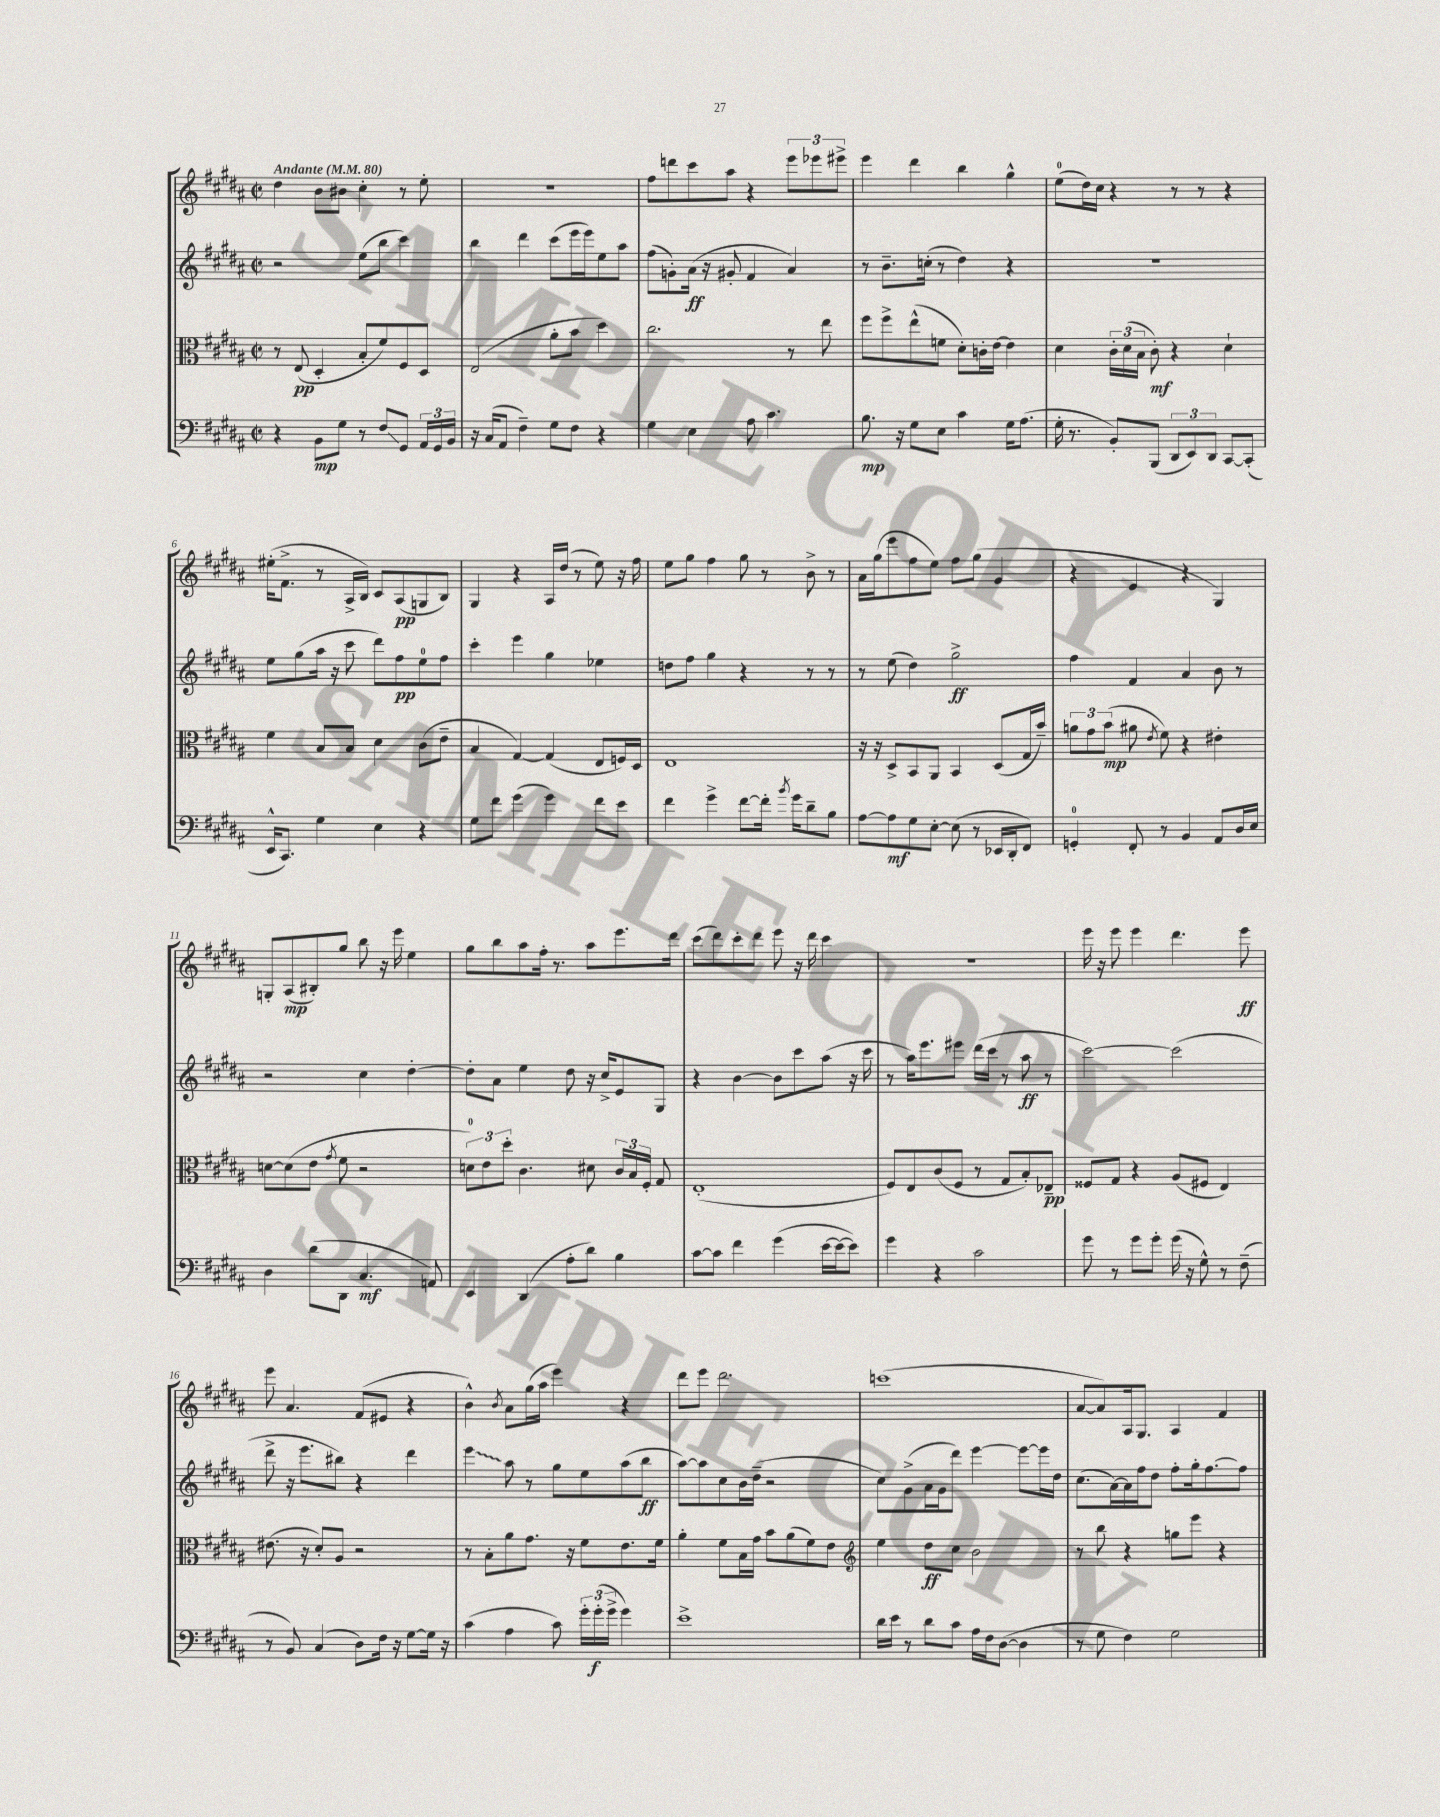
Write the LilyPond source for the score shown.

<<
\new StaffGroup <<
\new Staff = "s0" {
    \clef treble \key b \major \defaultTimeSignature \time 2/2 \tempo "Andante" 4 = 80
    \autoBeamOff dis''4 b'8[ bis'8] cis''4-. r8 e''8-. |
    r1 |
    fis''8[ d'''8 cis'''8 ais''8] r4 \tuplet 3/2 { e'''8[ ees'''8 eis'''8]-> } |
    e'''4 dis'''4 b''4 gis''4-^ |
    e''8[-0( dis''16) cis''16] r4 r8 r8 r4 |
    eis''16[-.( fis'8.]-> r8 ais16[-> b16]) cis'8[ ais8\pp( g8 b8]) |
    gis4 r4 ais16[ dis''16]( r8 e''8) r16 fis''16 |
    e''8[ gis''8] fis''4 gis''8 r8 b'8-> r8 |
    ais'16[ gis''16( e'''8 fis''8 e''8]) fis''8[ gis''8]( gis'4 |
    r4 e'4 r4 gis4) |
    g8[-. ais8\mp( bis8-.) gis''8] b''8 r16 e'''16 e''4 |
    gis''8[ b''8 ais''8 fis''16]-. r8. ais''8[ e'''8. dis'''16] |
    cis'''8[( dis'''8) cis'''8-. dis'''8] e'''8 r16 dis'''16 cis'''4 |
    R1 |
    e'''16 r16 e'''8 e'''4 dis'''4. e'''8\ff |
    e'''8 ais'4. fis'8[( eis'8] r4 |
    b'4-^) \acciaccatura { b'8 } ais'8[ gis''16( ais''16] e'''4) r4 |
    dis'''8[ e'''8] dis'''2. |
    c'''1( |
    ais'8[~ ais'8) ais16 gis8.] ais4 fis'4 \bar "|." |
}
\new Staff = "s1" {
    \clef treble \key b \major \defaultTimeSignature \time 2/2
    \autoBeamOff r2 e''8[( b''8] cis'''4) |
    b''4 dis'''4 cis'''8[( e'''16 e'''16) e''8 ais''8] |
    fis''8[( g'8-.) ais'16]\ff( r16 gis'8-. fis'4 ais'4) |
    r8 b'8.[-- c''16]-.( r8 dis''4) r4 |
    R1 |
    e''8[ gis''8( ais''16] r16 cis'''8 dis'''8[) fis''8\pp e''8-0 fis''8] |
    cis'''4-. e'''4 gis''4 ees''4 |
    d''8[ fis''8] gis''4 r4 r8 r8 |
    r8 e''8( dis''4) gis''2->\ff |
    fis''4 fis'4 ais'4 b'8 r8 |
    r2 cis''4 dis''4~-. |
    dis''8[-. ais'8] e''4 dis''8 r16 cis''16[-> e'8 gis8] |
    r4 b'4~ b'8[ cis'''8 ais''8]( r16 cis'''16 |
    r8 ais''16[) e'''8. eis'''8] dis'''16[( cis'''16] r8 ais''8\ff r8 |
    cis'''2~) cis'''2( |
    dis'''8-> r16 e'''8.[ bis''8]) r4 dis'''4 |
    \once \override Glissando.style = #'zigzag e'''4\glissando ais''8 r8 gis''8[ e''8 ais''8( b''8]\ff |
    ais''8[~) ais''8 cis''8 b'16 dis''16]--( r2 |
    cis''8[) gis'8->( ais'16 gis'16 dis'''8]) e'''4~ e'''8[~ e'''16 dis''16] |
    cis''8.[( ais'16~) ais'16 fis''16 dis''8] fis''8[-. gis''16-. fis''8.~ fis''8] \bar "|." |
}
\new Staff = "s2" {
    \clef alto \key b \major \defaultTimeSignature \time 2/2
    \autoBeamOff r8 e8\pp( dis4-. b8[-. fis'8) fis8 dis8] |
    e2( ais'8[-. b'8] dis''4) |
    cis''2. r8 e''8 |
    fis''8[ fis''8-> e''8-^( f'8] dis'8[-.) c'16-. e'16]~ e'4 |
    dis'4 \tuplet 3/2 { cis'16[-. dis'16( b16] } cis'8-.\mf) r4 dis'4-! |
    fis'4 b8[ b8] dis'4 cis'8[( e'8]-- |
    b4 gis4~) gis4( e8[ f16) dis16] |
    e1 |
    r16 r16 dis8[-> b,8 ais,8] b,4 dis8[( gis16 b'16]--) |
    \tuplet 3/2 { a'8[ gis'8 b'8]\mp( } ais'8 \acciaccatura { e'8 } fis'8) r4 eis'4-. |
    d'8[~ d'8( e'8] \acciaccatura { gis'8 } fis'8 r2 |
    \tuplet 3/2 { d'8[-0) e'8 dis''8]-. } cis'4. dis'8 \tuplet 3/2 { cis'16[ b16 fis16]-. } gis8 |
    e1-.( |
    fis8[) e8 cis'8( fis8] r8 gis8[ b8-.) ees8]--\pp |
    fisis8[ gis8] r4 ais8[( fis8] e4) |
    eis'8.( r16 dis'8[-.) ais8] r2 |
    r8 b8[-. ais'8 gis'8.] r16 fis'8[ e'8. fis'16] |
    ais'4-. fis'8[ b16 gis'16] b'8[ ais'8( fis'8) e'8] |
    \clef treble e''4 dis''8[\ff cis''8] b'2 |
    r8 b''8 r4 g''8[ e'''8] r4 \bar "|." |
}
\new Staff = "s3" {
    \clef bass \key b \major \defaultTimeSignature \time 2/2
    \autoBeamOff r4 b,8[\mp gis8] r8 fis8[\glissando gis,8] \tuplet 3/2 { ais,16[ gis,16 b,16] } |
    r16 cis16[( ais,8] fis4--) gis8[ fis8] r4 |
    gis4 e4 ais8 cis'4. |
    b8.\mp r16 gis8[ e8] cis'4 gis16[ ais8.]( |
    gis16-. r8. b,8[-.) b,,8]( \tuplet 3/2 { dis,8[ e,8) dis,8] } cis,8[~ cis,8]-.( |
    e,16[-^ cis,8.]) gis4 e4 r4 |
    gis8[ fis'8] gis'4( gis'4) fis'8[ e'8] |
    fis'4 gis'4-> fis'8[~ fis'16]-. \acciaccatura { b'8 } gis'16[ dis'8-- b8] |
    ais8[~ ais8\mf gis8 e8]~-. e8( r8 ees,16[ dis,16-. fis,8]) |
    g,4-0-. fis,8-. r8 b,4 ais,8[ dis16 e16] |
    dis4 dis'8[( dis,8] cis4.\mf a,8) |
    e,4 dis,4( ais8[-. dis'8]) b4 |
    cis'8[~ cis'8] fis'4 gis'4( e'16[~ e'16~ e'8]) |
    gis'4 r4 cis'2 |
    gis'8 r8 gis'8[ gis'8]-. gis'16( r16 gis8-^) r8 fis8--( |
    r8 b,8) cis4( dis8[) fis16] r16 gis8[~ gis16] r16 |
    cis'4( ais4 cis'8) \tuplet 3/2 { gis'16[-. gis'16-.\f( gis'16]-> } gis'4) |
    e'1-> |
    dis'16[ e'16] r8 dis'8[ cis'8] ais16[ fis16 dis8]~( dis4 |
    r8 gis8 fis4) gis2 \bar "|." |
}
>>
>>
